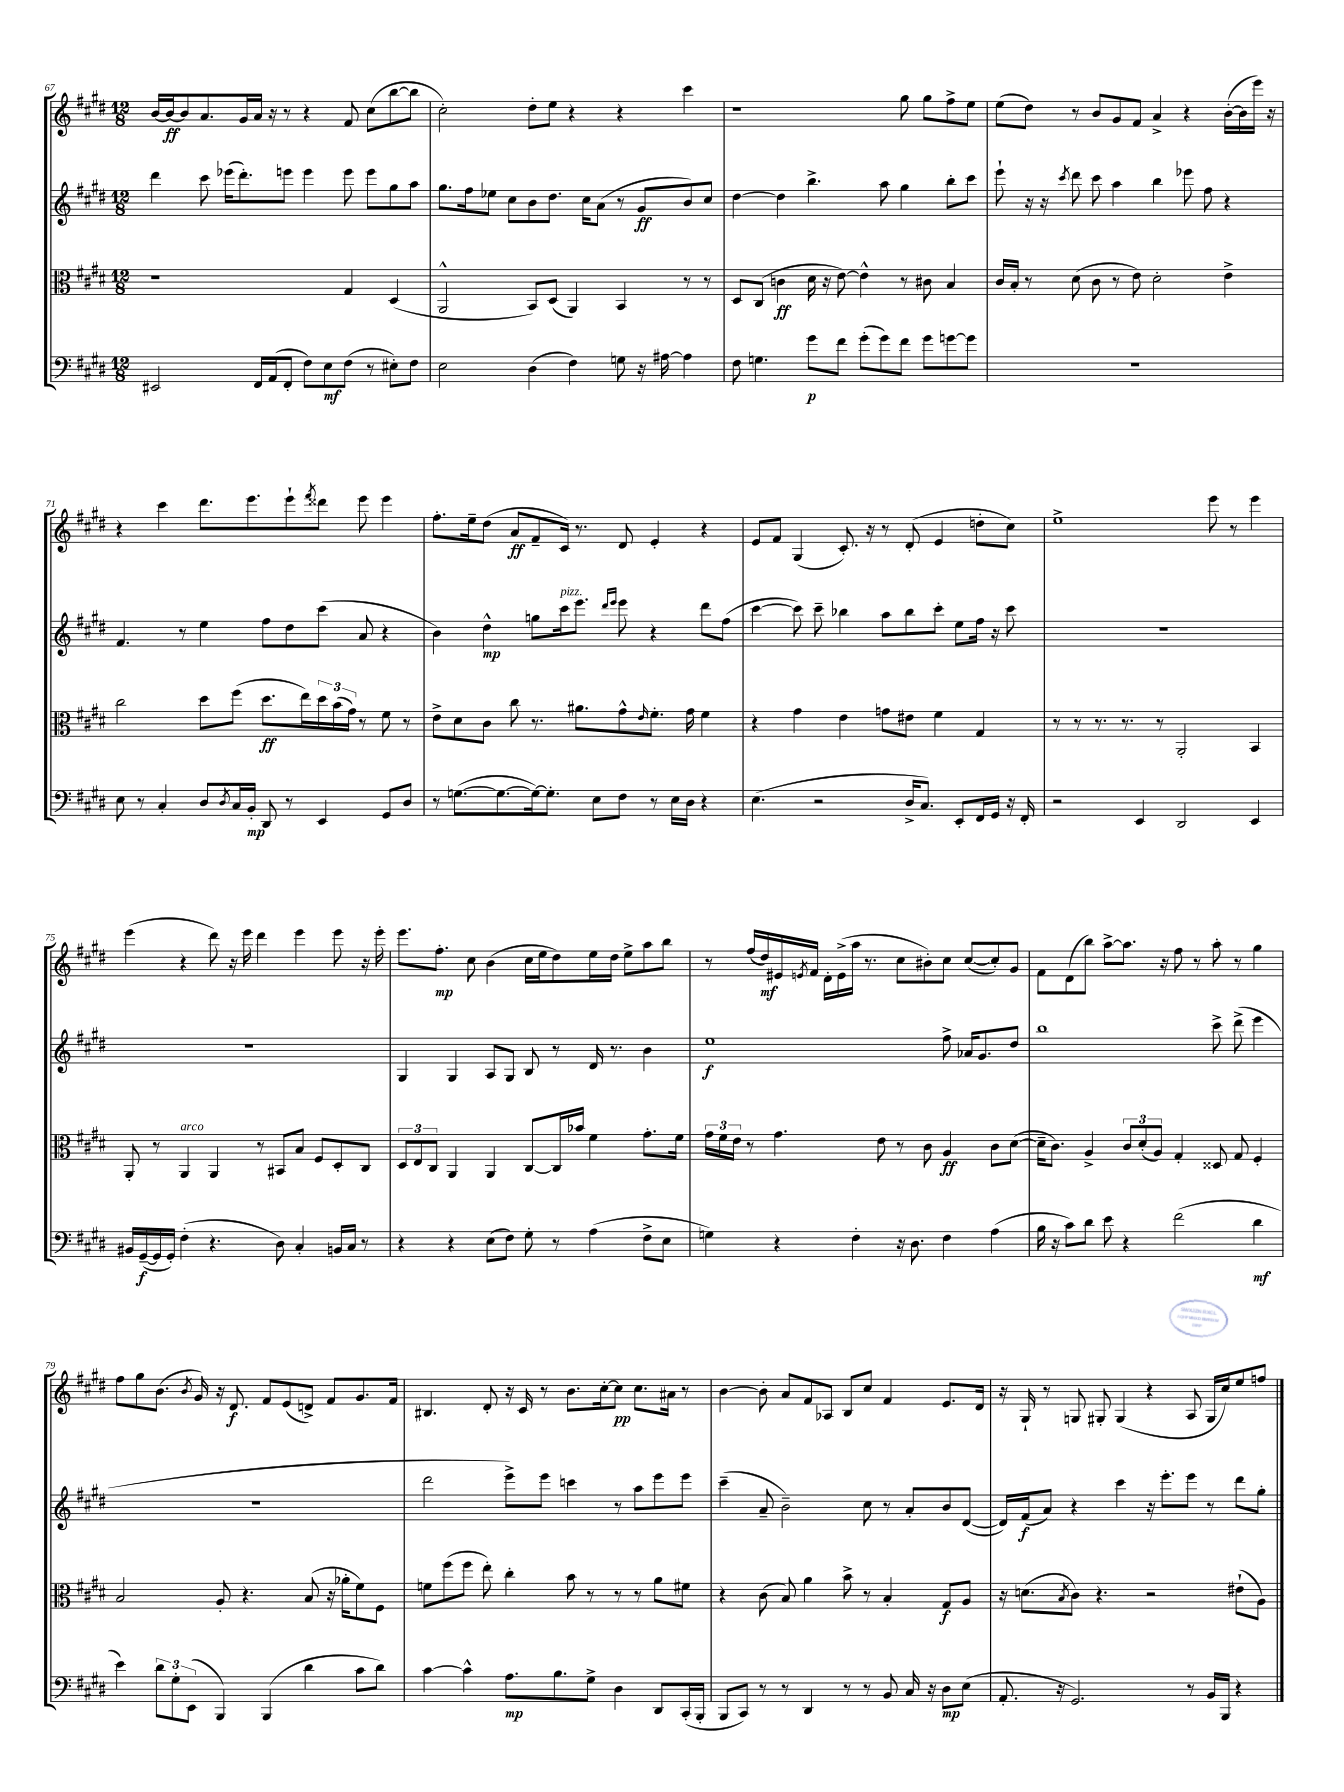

**kern	**kern	**kern	**kern
*staff4	*staff3	*staff2	*staff1
*clefF4	*clefC3	*clefG2	*clefG2
*k[f#c#g#d#]	*k[f#c#g#d#]	*k[f#c#g#d#]	*k[f#c#g#d#]
*M12/8	*M12/8	*M12/8	*M12/8
2EE#/	1r	4ddd#\	[16b/LL
.	.	.	16b/_J
.	.	.	8b/]
.	.	8ccc#\	8.a/
.	.	(16eee-\LK	.
.	.	8.ddd#'\)	16g#/L
16FF#/LL	.	.	16a/JJ
(16AA/J	.	.	16r
8FF#'/J	.	8eee\J	8r
8F#\L)	.	4eee\	4r
8E\	.	.	.
(8F#\J	4G#/	8eee\	8f#/
8r	.	8eee\L	(8cc#\L
8E#'\L)	(4D#/	8gg#\	[8bb\
8F#\J	.	8aa\J	8bb\]J
=	=	=	=
2E\	2AA^^/	8.gg#\L	2cc#'\)
.	.	16ff#\k	.
.	.	8ee-\J	.
.	.	8cc#\L	.
(4D#\	8BB/L)	8b\	8dd#'\L
.	(8D#/J	8.dd#\J	8ee\J
4F#\)	4AA/)	.	4r
.	.	16cc#\LK	.
.	.	(8a\J	.
8G\	4BB/	8r	4r
16r	.	8g#/L	.
[16A#\	.	.	.
4A#\]	8r	8b/)	4ccc#\
.	8r	8cc#/J	.
=	=	=	=
8F#\	8D#/L	[4dd#\	1r
4.G\	(8C#/J	.	.
.	4c\	4dd#\]	.
8g#\L	16d#\	4.bb^\	.
.	16r	.	.
8f#\J	[8e\)	.	.
(8g#'\L	4e^^\]	.	.
8g#\)	.	8aa\	.
8f#\J	8r	4gg#\	8gg#\
8g#\L	8c#\	.	8gg#\L
[8g\	4B/	8bb'\L	8ff#^\
8g\]J	.	8ccc#\J	8ee\J
=	=	=	=
1.r	16c#/LL	8eee`\	(8ee\L
.	16B'/JJ	.	.
.	8r	16r	8dd#\J)
.	.	16r	.
.	.	8qccc#/	.
.	(8d#\	8ddd#\	8r
.	8c#\	8ccc#\	8b/L
.	8r	4aa\	8g#/
.	8e\)	.	8f#/J
.	2d#'\	4bb\	4a^/
.	.	8eee-\	4r
.	.	8ff#\	.
.	4e^\	4r	([16b'\LL
.	.	.	16b\]
.	.	.	16eee\JJ)
.	.	.	16r
=	=	=	=
8E\	2cc#\	4.f#/	4r
8r	.	.	.
4C#'/	.	.	4ccc#\
.	.	8r	.
8D#/L	8dd#\L	4ee\	8.ddd#\L
8qD#/	.	.	.
16C#/L	(8ff#\J	.	.
16BB'/JJ	.	.	8.eee\
8DD#/	8.dd#\L	8ff#\L	.
8r	.	8dd#\	8eee`\
.	16ee\L)	.	.
.	.	.	8qfff#/
4EE/	24dd#\	(8ccc#\J	8ddd##\J
.	(24b\	.	.
.	24g#\JJ)	.	.
.	8r	8a/	8eee\
8GG#/L	8f#\	4r	4eee\
8D#/J	8r	.	.
=	=	=	=
8r	8e^\L	4b\)	8.ff#'\L
([8.G\L	8d#\	.	.
.	.	.	16ee~\k
.	8c#\J	4dd#^^\	(8dd#\J
8.G\_	.	.	.
.	8cc#\	.	8a/L
16G\_k)	8.r	8gg\L	8f#~/
8.G'\]J	.	.	.
.	.	16ccc#\k	16c#/Jk)
.	8.a#\L	8.eee\J	8.r
8E\L	.	.	.
.	.	16qqddd#/LL	.
.	.	16qqeee/JJ	.
8F#\J	8g#^^\	8eee\	8d#/
.	16qqe/	.	.
8r	8.f#'\J	4r	4e'/
16E\LL	.	.	.
16D#\JJ	16g#\	.	.
4r	4f#\	8ddd#\L	4r
.	.	(8ff#\J	.
=	=	=	=
(4.E\	4r	[4ccc#\	8e/L
.	.	.	8f#/J
.	4g#\	8ccc#\])	(4G#/
2r	.	8ccc#~\	.
.	4e\	4bb-\	8.c#'/)
.	.	.	16r
.	8g\L	8aa\L	8r
16D#^/LK	8e#\J	8bb-\	(8d#'/
8.C#/J)	.	.	.
.	4f#\	8ccc#'\J	4e/
8EE'/L	.	8ee\L	.
16FF#/L	4G#/	16ff#\Jk	8dd'\L
16GG#/JJ	.	16r	.
16r	.	8ccc#\	8cc#\J)
16FF#'/	.	.	.
=	=	=	=
2r	8r	1.r	1ee^
.	8r	.	.
.	8.r	.	.
.	8.r	.	.
4EE/	.	.	.
.	8r	.	.
2DD#/	2AA'/	.	.
.	.	.	8eee\
.	.	.	8r
4EE/	4BB/	.	4eee\
=	=	=	=
16BB#/LL	8AA'/	1.r	(4eee\
([16GG#~/	.	.	.
16GG#/]	8r	.	.
16GG#'/JJ)	.	.	.
(4F#'\	4AA/	.	4r
4.r	4AA/	.	8ddd#\)
.	.	.	16r
.	.	.	16eee\
.	8r	.	4ddd#\
8D#\)	8BB#/L	.	.
4C#'/	8B/J	.	4eee\
.	8F#/L	.	.
16BB/LL	8D#'/	.	8eee\
16C#/JJ	.	.	.
8r	8C#/J	.	16r
.	.	.	16eee'\
=	=	=	=
4r	12D#/L	4G#/	8.eee\L
.	12E/	.	.
.	12C#/J	.	.
.	.	.	8.ff#'\J
4r	4AA/	4G#/	.
.	.	.	8cc#\
(8E\L	4AA/	8A/L	(4b\
8F#\J)	.	8G#/J	.
8G#'\	[8C#/L	8B/	16cc#\LL
.	.	.	16ee\J
8r	16C#/]L	8r	8dd#\)
.	16b-/JJ	.	.
(4A\	4f#\	16d#/	16ee\L
.	.	8.r	16dd#\JJ
.	.	.	8ee^\L
8F#^\L	8.g#'\L	4b\	8aa\
8E\J	.	.	8bb\J
.	16f#\Jk	.	.
=	=	=	=
4G\)	24g#\LL	1ee	8r
.	24f#\	.	.
.	24e\JJ	.	.
.	8r	.	(16ff#/LL
.	.	.	16dd#/)
4r	4.g#\	.	16e#/
.	.	.	8qe/
.	.	.	16f#/JJ
.	.	.	16d#'\LL
.	.	.	(16e^\
4F#'\	.	.	16aa\JJ
.	.	.	8.r
.	8e\	.	.
16r	8r	.	8cc#\L
8.D#\	.	.	.
.	8c#\	.	8b#'\)
4F#\	4A/	8ff#^\	8cc#\J
.	.	16a-/LK	([8cc#/L
.	.	8.g#/	.
(4A\	8c#\L	.	8cc#'/])
.	([8d#\J	8dd#/J	8g#/J
=	=	=	=
16B\	16d#~\]LK	1bb	8f#\L
16r	8.c#\J)	.	.
8c#\L)	.	.	(8d#\
8d#\J	4A^/	.	8bb\J)
8e\	.	.	[8aa^\L
4r	12c#/L	.	8.aa\]J
.	(12d#'/	.	.
.	12A/J)	.	.
.	.	.	16r
(2f#\	4G#'/	.	8ff#\
.	.	.	8r
.	8D##/	8ccc#^\	8aa'\
.	8G#/	(8ddd#^\	8r
4d#\	4F#'/	4eee\	4gg#\
=	=	=	=
4e\)	2B/	1.r	8ff#\L
.	.	.	8gg#\
12d#\L	.	.	(8.b\J
12G#'\	.	.	.
(12EE\J	.	.	.
.	.	.	8qb/
.	.	.	16g#/)
4BBB/)	8A'/	.	16r
.	.	.	8.d#/
.	4.r	.	.
(4BBB/	.	.	8f#/L
.	.	.	(8e/
4d#\	(8B/	.	8d^/J)
.	16r	.	8f#/L
.	16a-'\LK	.	.
8c#\L	8f#\)	.	8.g#/
8d#\J)	8F#\J	.	.
.	.	.	16f#/Jk
=	=	=	=
[4c#\	8f\L	2ddd#\	4.B#/
.	(8ff#\	.	.
4c#^^\]	8ff#\J	.	.
.	8ee'\)	.	8d#'/
8.A\L	4cc#'\	8eee^\L)	16r
.	.	.	16c#/
.	.	8eee\J	8r
8.B\	.	.	.
.	8b\	4ccc\	8.b\L
8G#^\J	8r	.	.
.	.	.	[16cc#'\k
4D#\	8r	8r	8cc#\]J
.	8r	8aa\L	8.cc#\L
8DD#/L	8a\L	8eee\	.
.	.	.	16a#\Jk
(16CC#'/L	8f#\J	8eee\J	8r
16BBB'/JJ	.	.	.
=	=	=	=
8BBB/L	4r	(4ccc#~\	[4b\
8CC#/J)	.	.	.
8r	(8c#\	8a~/	8b'\]
8r	8B/)	2b~\)	8a/L
4DD#/	4a\	.	8f#/
.	.	.	8A-/J
8r	8b^\	.	8B/L
8r	8r	8cc#\	8cc#/J
8BB/	4B'/	8r	4f#/
16C#/	.	8a'/L	.
16r	.	.	.
8D#\L	8G#/L	8b/	8.e/L
(8E\J	8A/J	([8d#/J	.
.	.	.	16d#/Jk
=	=	=	=
8.AA'/	16r	16d#/]LL)	16r
.	(8.d\L	(16f#/J	16G#`/
.	.	8a/J)	8r
16r	.	.	.
.	8qB/	.	.
2.GG#/)	8c#\J)	4r	8G/
.	4.r	.	8G#'/
.	.	4ccc#\	(4G#/
.	2r	16r	4r
.	.	8.eee'\L	.
8r	.	8eee\J	8A/
16BB/LL	.	8r	16G#/LL
16BBB/JJ	.	.	16cc#/J)
4r	(8e#`\L	8ddd#\L	8ee/
.	8A\J)	8gg#'\J	8ff/J
==	==	==	==
*-	*-	*-	*-
